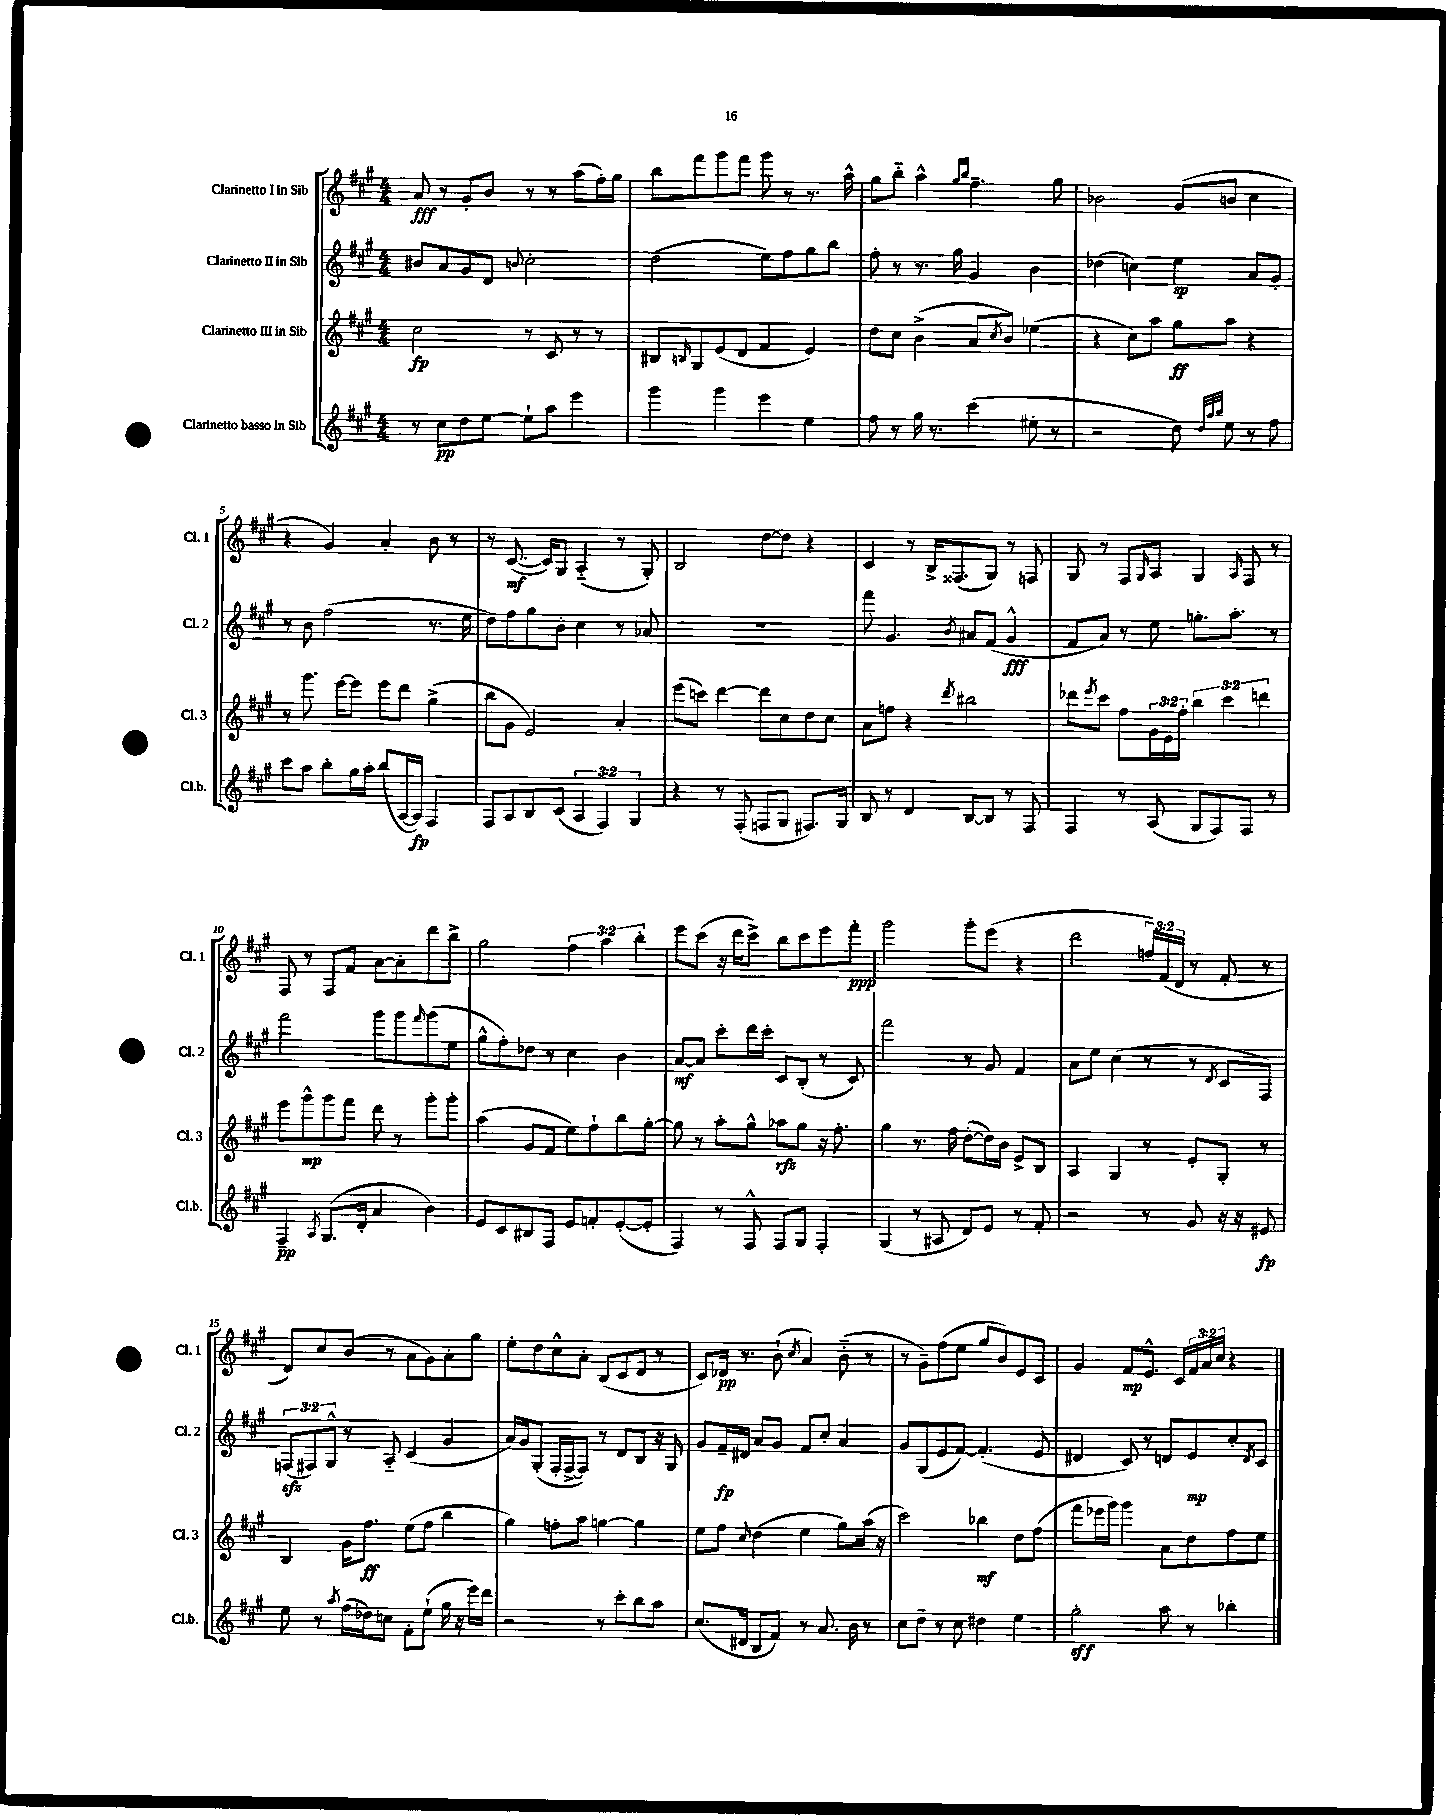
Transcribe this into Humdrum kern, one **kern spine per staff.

**kern	**dynam	**kern	**dynam	**kern	**dynam	**kern	**dynam
*part4	*part4	*part3	*part3	*part2	*part2	*part1	*part1
*staff4	*staff4	*staff3	*staff3	*staff2	*staff2	*staff1	*staff1
*I"Clarinetto basso in Sib	*	*I"Clarinetto III in Sib	*	*I"Clarinetto II in Sib	*	*I"Clarinetto I in Sib	*
*I'Cl.b.	*	*I'Cl. 3	*	*I'Cl. 2	*	*I'Cl. 1	*
*clefG2	*	*clefG2	*	*clefG2	*	*clefG2	*
*k[f#c#g#]	*	*k[f#c#g#]	*	*k[f#c#g#]	*	*k[f#c#g#]	*
*M4/4	*	*M4/4	*	*M4/4	*	*M4/4	*
=1	=1	=1	=1	=1	=1	=1	=1
8r	.	2cc#\	fp	8b#X/L	.	8a/	fff
8cc#\L	pp	.	.	8a/	.	8r	.
8dd\	.	.	.	8g#/	.	8g#'/L	.
[8ee\J	.	.	.	8d/J	.	8b/J	.
.	.	.	.	8qqbn/	.	.	.
8ee`\L]	.	8r	.	2cc#'\	.	8r	.
8aa\J	.	8c#/	.	.	.	8r	.
4eee\	.	8r	.	.	.	(8aa\L	.
.	.	8r	.	.	.	16ff#'\L)	.
.	.	.	.	.	.	16gg#\JJ	.
=2	=2	=2	=2	=2	=2	=2	=2
4ggg#\	.	8B#X/L	.	(2dd\	.	8bb\L	.
.	.	16qqBn/	.	.	.	.	.
.	.	8G#/	.	.	.	8fff#\	.
4ggg#\	.	(8e/	.	.	.	8ggg#\	.
.	.	8d/J	.	.	.	8fff#\J	.
4eee\	.	4f#/	.	8ee\L)	.	8ggg#\	.
.	.	.	.	8ff#\	.	8r	.
4ee\	.	4e/)	.	8gg#\	.	8.r	.
.	.	.	.	8bb\J	.	.	.
.	.	.	.	.	.	16aa^^\	.
=3	=3	=3	=3	=3	=3	=3	=3
8ff#\	.	8dd\L	.	8ff#'\	.	8gg#\L	.
8r	.	8cc#\J	.	8r	.	8bb\J	.
16gg#\	.	(4b^\	.	8.r	.	4aa^^\	.
8.r	.	.	.	.	.	.	.
.	.	.	.	16gg#\	.	.	.
.	.	.	.	.	.	16qqgg#/LL	.
.	.	.	.	.	.	16qqbb/JJ	.
(4ccc#\	.	8a/L	.	4g#/	.	4.ff#~\	.
.	.	8qcc#/	.	.	.	.	.
.	.	8b/J)	.	.	.	.	.
8ee#X'\	.	(4ee-X\	.	4b\	.	.	.
8r	.	.	.	.	.	8gg#\	.
=4	=4	=4	=4	=4	=4	=4	=4
2r	.	4r	.	(4dd-X\	.	2b-X\	.
.	.	8cc#\L)	.	4ccn\)	.	.	.
.	.	8aa\J	.	.	.	.	.
8dd\)	.	8gg#\L	ff	4ee\	sp	(8g#/L	.
32qqdd/LLL	.	.	.	.	.	.	.
32qqaa/	.	.	.	.	.	.	.
32qqbb/JJJ	.	.	.	.	.	.	.
8ee\	.	8aa\J	.	.	.	8bn/J	.
8r	.	4r	.	8a/L	.	4cc#\	.
8ff#\	.	.	.	8g#'/J	.	.	.
!!LO:LB:g=z
=5	=5	=5	=5	=5	=5	=5	=5
8ccc#\L	.	8r	.	8r	.	4r	.
8aa\J	.	8.ggg#\	.	8b\	.	.	.
8bb'\L	.	.	.	(2ff#\	.	4g#/)	.
.	.	[16eee\KL	.	.	.	.	.
16gg#\L	.	8eee\J]	.	.	.	.	.
16aa'\JJ	.	.	.	.	.	.	.
(8bb/L	.	8eee\L	.	.	.	4a'/	.
[16A/L	.	8ddd\J	.	.	.	.	.
16A/JJ])	fp	.	.	.	.	.	.
4F#/	.	(4gg#^\	.	8.r	.	8b\	.
.	.	.	.	.	.	8r	.
.	.	.	.	16ee\	.	.	.
=6	=6	=6	=6	=6	=6	=6	=6
8F#/L	.	8bb\L	.	8dd\L)	.	8r	.
8A/	.	8g#\J	.	8ff#\	.	([8.c#/	mf
8B/	.	2e/)	.	8gg#\	.	.	.
.	.	.	.	.	.	16c#/KL])	.
(8c#/J	.	.	.	8b'\J	.	8G#/J	.
6A/	.	.	.	4cc#\	.	(4A/	.
6F#/)	.	.	.	.	.	.	.
.	.	4a'/	.	8r	.	8r	.
6G#/	.	.	.	.	.	.	.
.	.	.	.	8a-X/	.	8G#'/)	.
=7	=7	=7	=7	=7	=7	=7	=7
4r	.	(8eee\L	.	1r	.	2B/	.
.	.	8cccn\J)	.	.	.	.	.
8r	.	[4ddd\	.	.	.	.	.
(8F#'/	.	.	.	.	.	.	.
8Fn/L	.	8ddd\L]	.	.	.	[8dd\L	.
8G#/J	.	8cc#\	.	.	.	8dd\J]	.
8.F#X/L)	.	8dd\	.	.	.	4r	.
.	.	8cc#\J	.	.	.	.	.
16G#/Jk	.	.	.	.	.	.	.
=8	=8	=8	=8	=8	=8	=8	=8
8B/	.	8a\L	.	8fff#\	.	4c#/	.
8r	.	8ffn\J	.	4.g#/	.	.	.
4d/	.	4r	.	.	.	8r	.
.	.	.	.	.	.	16B^/KL	.
.	.	.	.	.	.	(8.F##X/	.
.	.	8qddd/	.	8qb/	.	.	.
[8B/L	.	2bb#X\	.	8a#X/L	.	.	.
8B/J]	.	.	.	(8f#/J	.	8G#/J)	.
8r	.	.	.	4g#^^/	fff	8r	.
8F#/	.	.	.	.	.	8Fn/	.
=9	=9	=9	=9	=9	=9	=9	=9
4F#/	.	8ddd-X\L	.	8f#/L	.	8G#/	.
.	.	8qeee/	.	.	.	.	.
.	.	8ccc#\J	.	8a/J)	.	8r	.
8r	.	8ff#\L	.	8r	.	8F#/L	.
.	.	.	.	.	.	16qqG#/	.
(8A/	.	24g#\L	.	8ee\	.	8A/J	.
.	.	24e\	.	.	.	.	.
.	.	24ff#'\JJ	.	.	.	.	.
8G#/L	.	6bb\	.	8.ggn'\L	.	4G#/	.
8F#/)	.	.	.	.	.	.	.
.	.	6ccc#\	.	.	.	.	.
.	.	.	.	8.aa'\J	.	.	.
.	.	.	.	.	.	16qqA/	.
8F#/J	.	.	.	.	.	8F#/	.
.	.	6dddn\	.	.	.	.	.
8r	.	.	.	8r	.	8r	.
!!LO:LB:g=z
=10	=10	=10	=10	=10	=10	=10	=10
4F#~/	pp	8eee\L	.	2fff#\	.	8F#/	.
.	.	8ggg#^^\	mp	.	.	8r	.
8qA/	.	.	.	.	.	.	.
(8.G#/L	.	8ggg#\	.	.	.	8F#/L	.
.	.	8fff#\J	.	.	.	8f#/J	.
16d'/Jk	.	.	.	.	.	.	.
4a/	.	8ddd\	.	8ggg#\L	.	[8a\L	.
.	.	8r	.	8ggg#\	.	8a'\]	.
.	.	.	.	16qqfff#/	.	.	.
4b\)	.	8ggg#'\L	.	(8ggg#\	.	8ddd\	.
.	.	8ggg#'\J	.	8ee\J	.	8bb^\J	.
=11	=11	=11	=11	=11	=11	=11	=11
8e/L	.	(4aa\	.	8gg#^^\L	.	2gg#\	.
8c#/	.	.	.	8ff#'\)	.	.	.
8B#X/	.	8g#/L	.	8dd-X\J	.	.	.
8F#/J	.	8f#/J	.	8r	.	.	.
8e/L	.	8ee\L)	.	4cc#\	.	6ff#\	.
8fn'/	.	8ff#`\	.	.	.	.	.
.	.	.	.	.	.	6aa\	.
([8e'/	.	8bb\	.	4b\	.	.	.
.	.	.	.	.	.	6bb'\	.
8e'/J]	.	[8gg#'\J	.	.	.	.	.
=12	=12	=12	=12	=12	=12	=12	=12
4F#/)	.	8gg#\]	.	[8a/L	mf	8eee\L	.
.	.	8r	.	8a/J]	.	(8ccc#\J	.
8r	.	8aa'\L	.	8ccc#'\L	.	16r	.
.	.	.	.	.	.	16ddd\KL	.
8F#^^/	.	8gg#^^\J	.	16ddd\L	.	8ccc#^\J)	.
.	.	.	.	16ccc#'\JJ	.	.	.
8F#/L	.	8aa-X\L	rfz	8c#/L	.	8bb\L	.
8G#/J	.	8gg#\J	.	(8B'/J	.	8ccc#\	.
4F#'/	.	16r	.	8r	.	8eee\	.
.	.	8.ff#'\	.	.	.	.	.
.	.	.	.	8c#/)	.	8fff#'\J	ppp
=13	=13	=13	=13	=13	=13	=13	=13
(4G#/	.	4gg#\	.	2fff#\	.	2ggg#\	.
8r	.	8.r	.	.	.	.	.
8A#X/	.	.	.	.	.	.	.
.	.	16ff#\	.	.	.	.	.
8d/L)	.	([8dd'\L	.	8r	.	8ggg#'\L	.
8e/J	.	16dd\L])	.	8g#/	.	(8eee\J	.
.	.	16b\JJ	.	.	.	.	.
8r	.	8e^/L	.	4f#/	.	4r	.
8f#'/	.	8B/J	.	.	.	.	.
=14	=14	=14	=14	=14	=14	=14	=14
2r	.	4A/	.	8a\L	.	2ddd\	.
.	.	.	.	8ee\J	.	.	.
.	.	4G#/	.	(4cc#\	.	.	.
8r	.	8r	.	8r	.	24ffn/LL)	.
.	.	.	.	.	.	(24f#/	.
.	.	.	.	.	.	24d/JJ	.
8g#/	.	8e'/L	.	8r	.	8r	.
.	.	.	.	8qd/	.	.	.
16r	.	8G#'/J	.	8c#/L	.	8f#'/	.
16r	.	.	.	.	.	.	.
8e#X/	fp	8r	.	8F#/J)	.	8r	.
!!LO:LB:g=z
=15	=15	=15	=15	=15	=15	=15	=15
8ee\	.	4B/	.	(12Fnzz/L	.	8d/L)	.
.	.	.	.	12F#X/)	.	.	.
8r	.	.	.	.	.	8cc#/	.
.	.	.	.	12G#^^/J	.	.	.
8qaa/	.	.	.	.	.	.	.
(16ff#\LL	.	16g#\KL	.	8r	.	(8b/J	.
16dd-X\J)	.	8.ff#\J	ff	.	.	.	.
8ccn\J	.	.	.	8A/	.	8r	.
8f#'\L	.	(8ee\L	.	(4c#/	.	8a\L	.
(8ee`\J	.	8ff#\J	.	.	.	8g#\)	.
16gg#\	.	4bb\	.	4g#/	.	8a'\	.
16r	.	.	.	.	.	.	.
16eee\LL)	.	.	.	.	.	8gg#\J	.
16ddd\JJ	.	.	.	.	.	.	.
=16	=16	=16	=16	=16	=16	=16	=16
2r	.	4gg#\)	.	16a/LL)	.	8ee'\L	.
.	.	.	.	16g#/J	.	.	.
.	.	.	.	(8G#'/J	.	8dd\	.
.	.	8ffn'\L	.	16F#'/LL	.	8cc#^^\	.
.	.	.	.	[16F#^/J	.	.	.
.	.	8aa\J	.	8F#/J])	.	8a'\J	.
8r	.	[4ggn\	.	8r	.	(8B/L	.
8ccc#'\L	.	.	.	8d/L	.	8c#/	.
8bb\	.	4gg\]	.	8B/J	.	8d/J	.
8aa\J	.	.	.	16r	.	8r	.
.	.	.	.	16G#/	.	.	.
=17	=17	=17	=17	=17	=17	=17	=17
(8.cc#/L	.	8ee\L	.	8g#/L	.	8c#/L)	.
.	.	8ff#\J	.	16f#~/L	fp	16d-X/Jk	pp
16d#X/Jk	.	.	.	16d#X/JJ	.	8.r	.
.	.	16qqcc#/	.	.	.	.	.
8B/L	.	(4dd\	.	8a/L	.	.	.
8f#/J)	.	.	.	8g#/J	.	(8b`\	.
.	.	.	.	.	.	8qcc#/	.
8r	.	4ee\	.	8f#/L	.	4a/)	.
8.a/	.	.	.	8cc#'/J	.	.	.
.	.	8gg#\L)	.	4a/	.	(8b\	.
16b\	.	.	.	.	.	.	.
8r	.	(16aa\Jk	.	.	.	8r	.
.	.	16r	.	.	.	.	.
=18	=18	=18	=18	=18	=18	=18	=18
8cc#\L	.	2ccc#\)	.	8g#/L	.	8r	.
8dd~\J	.	.	.	(8G#/	.	8g#~\L)	.
8r	.	.	.	8e/	.	(8ff#\	.
8cc#\	.	.	.	[8f#/J)	.	8ee\J	.
4dd#X\	.	4bb-X\	mf	(4.f#'/]	.	8gg#/L	.
.	.	.	.	.	.	8b/)	.
4ee\	.	8dd\L	.	.	.	8e/	.
.	.	(8ff#\J	.	8e/	.	8c#/J	.
=19	=19	=19	=19	=19	=19	=19	=19
2gg#'\	sff	8fff#\L	.	4d#X/	.	4g#/	.
.	.	16eee-X\L	.	.	.	.	.
.	.	16ggg#\JJ)	.	.	.	.	.
.	.	4ggg#\	.	8c#/)	.	8f#/L	mp
.	.	.	.	8r	.	8.e^^/J	.
8aa\	.	8a\L	.	8dn/L	.	.	.
.	.	.	.	.	.	16c#/LL	.
8r	.	8dd\	.	8e/	mp	24f#/	.
.	.	.	.	.	.	24a/	.
.	.	.	.	.	.	24cc#/JJ	.
4bb-X'\	.	8ff#\	.	8cc#'/	.	4r	.
.	.	.	.	8qd/	.	.	.
.	.	8ee\J	.	8c#/J	.	.	.
==	==	==	==	==	==	==	==
*-	*-	*-	*-	*-	*-	*-	*-
